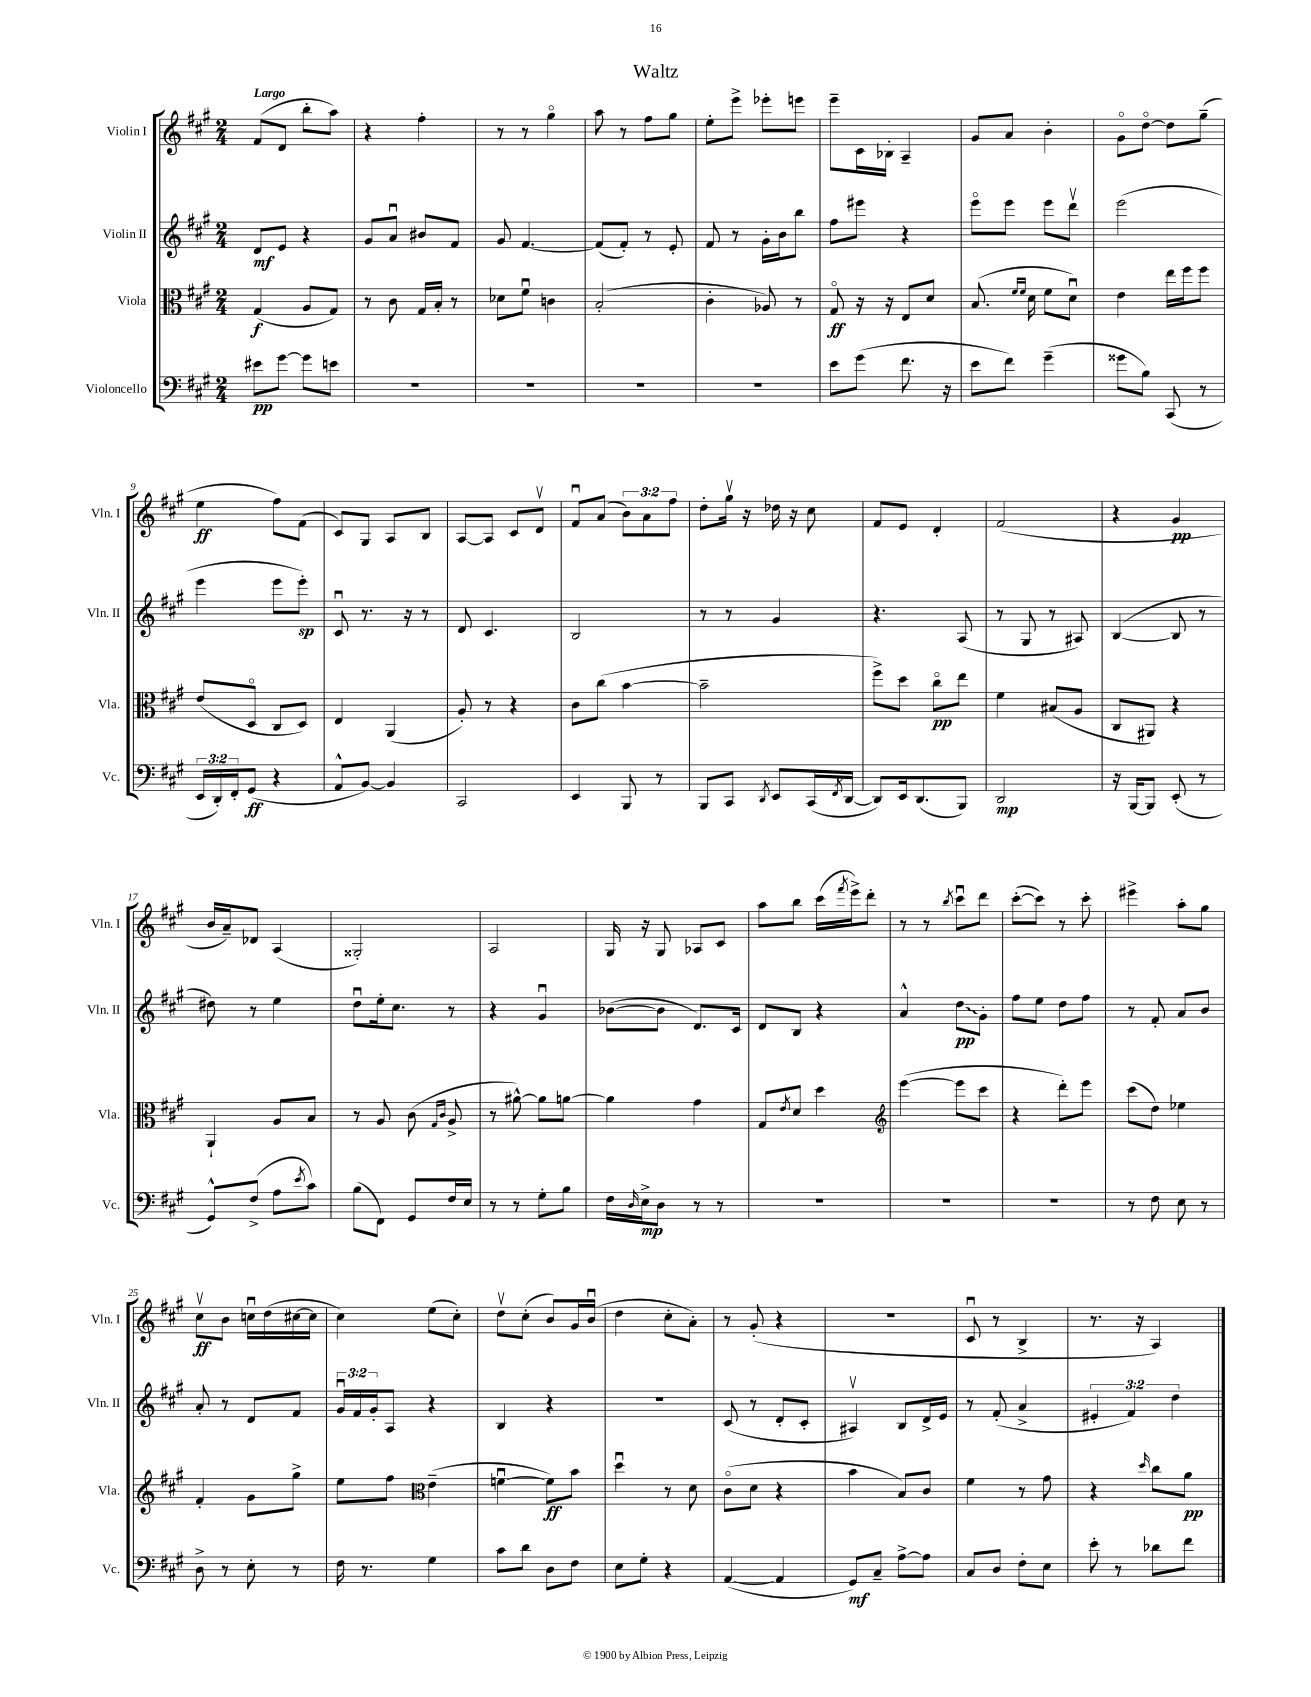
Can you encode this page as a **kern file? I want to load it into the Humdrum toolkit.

**kern	**kern	**kern	**kern
*staff4	*staff3	*staff2	*staff1
*clefF4	*clefC3	*clefG2	*clefG2
*k[f#c#g#]	*k[f#c#g#]	*k[f#c#g#]	*k[f#c#g#]
*M2/4	*M2/4	*M2/4	*M2/4
8e#\L	(4G#/	8d/L	(8f#/L
[8g#\J	.	8e/J	8d/J
8g#\]L	8A/L	4r	8bb'\L
8e\J	8G#/J)	.	8aa\J)
=	=	=	=
2r	8r	8g#/L	4r
.	8c#\	8au/J	.
.	16G#/LL	8b#/L	4ff#'\
.	16B'/JJ	.	.
.	8r	8f#/J	.
=	=	=	=
2r	8d-\L	8g#/	8r
.	8f#u\J	[4.f#/	8r
.	4c\	.	4gg#o\
=	=	=	=
2r	(2B'/	(8f#/]L	8aa\
.	.	8f#'/J)	8r
.	.	8r	8ff#\L
.	.	8e'/	8gg#\J
=	=	=	=
2r	4c#'\	8f#/	8ee'\L
.	.	8r	8eee^\J
.	8A-/)	16g#'\LL	8eee-'\L
.	.	16b\J	.
.	8r	8bb\J	8eee\J
=	=	=	=
8e\L	8G#o/	8ff#\L	8eee~\L
(8g#\J	16r	8eee#\J	16c#\L
.	16r	.	16B-'\JJ
8.f#\	8E/L	4r	4A~/
.	8d/J	.	.
16r	.	.	.
=	=	=	=
8e\L	(8.B/	8eeeo\L	8g#/L
8f#\J)	.	8eee\J	8a/J
.	16qqf#/LL	.	.
.	16qqf#/JJ	.	.
.	16d\	.	.
(4g#~\	8f#\L	8eee\L	4b'\
.	8du\J)	8dddv\J	.
=	=	=	=
8g##\L	4e\	(2eee\	8g#o\L
8B\J)	.	.	[8ddo\J
(8CC#/	16ee\LL	.	8dd\]L
.	16ff#\J	.	.
8r	8ff#\J	.	(8gg#~\J
=	=	=	=
24EE/LL	(8e/L	4eee\	4ee\
24DD'/)	.	.	.
24FF#'/J	.	.	.
(8GG#/J	8Do/J	.	.
4r	8C#/L	8eee\L	8ff#\L)
.	8D/J)	8eee'\J)	(8f#\J
=	=	=	=
8AA^^/L	4E/	8c#u/	8c#/L)
[8BB/J)	.	8.r	8G#/J
4BB/]	(4AA/	.	8A/L
.	.	16r	.
.	.	8r	8B/J
=	=	=	=
2CC#/	8A'/)	8d/	[8A/L
.	8r	4.c#/	8A/]J
.	4r	.	8c#/L
.	.	.	8dv/J
=	=	=	=
4EE/	8c#\L	2B/	8f#u/L
.	(8cc#\J	.	(8a/J
8BBB/	[4b\	.	12b\L)
.	.	.	12a\
8r	.	.	.
.	.	.	12ff#\J
=	=	=	=
8BBB/L	2b~\]	8r	8dd'\L
8CC#/J	.	8r	16gg#v\Jk
.	.	.	16r
8qDD/	.	.	.
8EE/L	.	4g#/	16dd-\
.	.	.	16r
(16CC#/L	.	.	8cc#\
8qFF#/	.	.	.
[16DD/JJ	.	.	.
=	=	=	=
8DD/]L)	8ff#^\L)	4.r	8f#/L
16EE/k	8dd\J	.	8e/J
(8.DD/	.	.	.
.	8cc#o\L	.	4d'/
8BBB/J)	8ee\J	(8A/	.
=	=	=	=
2DD/	4f#\	8r	(2f#/
.	.	8G#/	.
.	(8B#/L	8r	.
.	8A/J	8A#/)	.
=	=	=	=
16r	8C#/L	([4B/	4r
[16BBB/LK	.	.	.
8BBB/]J	8AA#/J)	.	.
(8EE'/	4r	8B/]	4g#/
8r	.	8r	.
=	=	=	=
8GG#^^/L)	4AA`/	8dd#\)	16b/LL
.	.	.	16a~/J)
(8F#^/J	.	8r	8d-/J
8A\L	8A/L	4ee\	(4A/
8qe/	.	.	.
8c#\J)	8B/J	.	.
=	=	=	=
(8B\L	8r	8ddu\L	2G##'/)
8FF#\J)	8A/	16ee'\k	.
.	.	8.cc#\J	.
8GG#/L	(8c#\	.	.
.	16qqG#/LL	.	.
.	16qqc#/JJ	.	.
16F#/L	8A^/	8r	.
16E/JJ	.	.	.
=	=	=	=
8r	8r	4r	2A/
8r	[8a#^^\)	.	.
8G#'\L	8a#\]L	4g#u/	.
8B\J	[8a\J	.	.
=	=	=	=
16F#\LL	4a\]	([8b-\L	16G#/
16qqD/	.	.	.
16E^\J	.	.	16r
8D\J	.	8b-\]J	8G#/
8r	4g#\	8.d/L)	8A-/L
8r	.	.	8c#/J
.	.	16c#/Jk	.
=	=	=	=
2r	8G#/L	8d/L	8aa\L
.	8qe/	.	.
.	8d/J	8B/J	8bb\J
.	4dd\	4r	(16ccc#\LL
.	.	.	8qfff#/
.	.	.	16eee^\J)
.	.	.	8ddd'\J
=	=	=	=
*	*clefG2	*	*
2r	([4eee\	4a^^/	8r
.	.	.	8r
.	.	.	8qbb/
.	8eee\]L	8dd\L	8ccc#u\L
.	8ccc#\J	8g#'\J	8ddd\J
=	=	=	=
2r	4r	8ff#\L	([8ccc#'\L
.	.	8ee\J	8ccc#\]J)
.	8ddd'\L)	8dd\L	8r
.	8eee\J	8ff#\J	8ccc#'\
=	=	=	=
8r	(8ccc#\L	8r	4eee#^\
8F#\	8dd\J)	8f#'/	.
8E\	4ee-\	8a/L	8aa'\L
8r	.	8b/J	8gg#\J
=	=	=	=
8D^\	4f#'/	8a'/	8cc#v\L
8r	.	8r	8b\J
8E'\	8g#\L	8d/L	16ccu\LL
.	.	.	(16dd\
8r	8gg#^\J	8f#/J	[16cc#\
.	.	.	16cc#\]JJ
=	=	=	=
16F#\	8ee\L	24g#u/LL	4cc#\)
.	.	24f#/	.
8.r	.	.	.
.	.	24g#'/J	.
.	8ff#\J	8A/J	.
*	*clefC3	*	*
4G#\	(4e~\	4r	(8ee\L
.	.	.	8cc#'\J)
=	=	=	=
8c#\L	[4fu\	4B/	8ddv\L
8d\J	.	.	(8cc#'\J
8D\L	8f\]L)	4r	8b/L)
8F#\J	8b\J	.	16g#/L
.	.	.	(16bu/JJ
=	=	=	=
8E\L	4ddu\	2r	4dd\
8G#'\J	.	.	.
4r	8r	.	8cc#'\L
.	8d\	.	8a'\J)
=	=	=	=
([4AA/	(8c#o\L	(8c#/	8r
.	8d\J	8r	(8g#'/
4AA/]	4r	8d'/L	4r
.	.	8c#'/J	.
=	=	=	=
8GG#/L)	4b\	4A#v/)	2r
8C#~/J	.	.	.
[8A^\L	8B/L)	8B/L	.
8A\]J	8c#/J	16d^/L	.
.	.	16e/JJ	.
=	=	=	=
8C#/L	4f#\	8r	8c#u/
8D/J	.	(8f#'/	8r
8F#'\L	8r	4a^/	4B^/
8E\J	8g#\	.	.
=	=	=	=
8e'\	4r	6e#'/	8.r
8r	.	.	.
.	.	6f#/)	.
.	.	.	16r
.	16qqdd/	.	.
8d-\L	8cc#\L	.	4A/)
.	.	6dd\	.
8f#\J	8a\J	.	.
==	==	==	==
*-	*-	*-	*-
